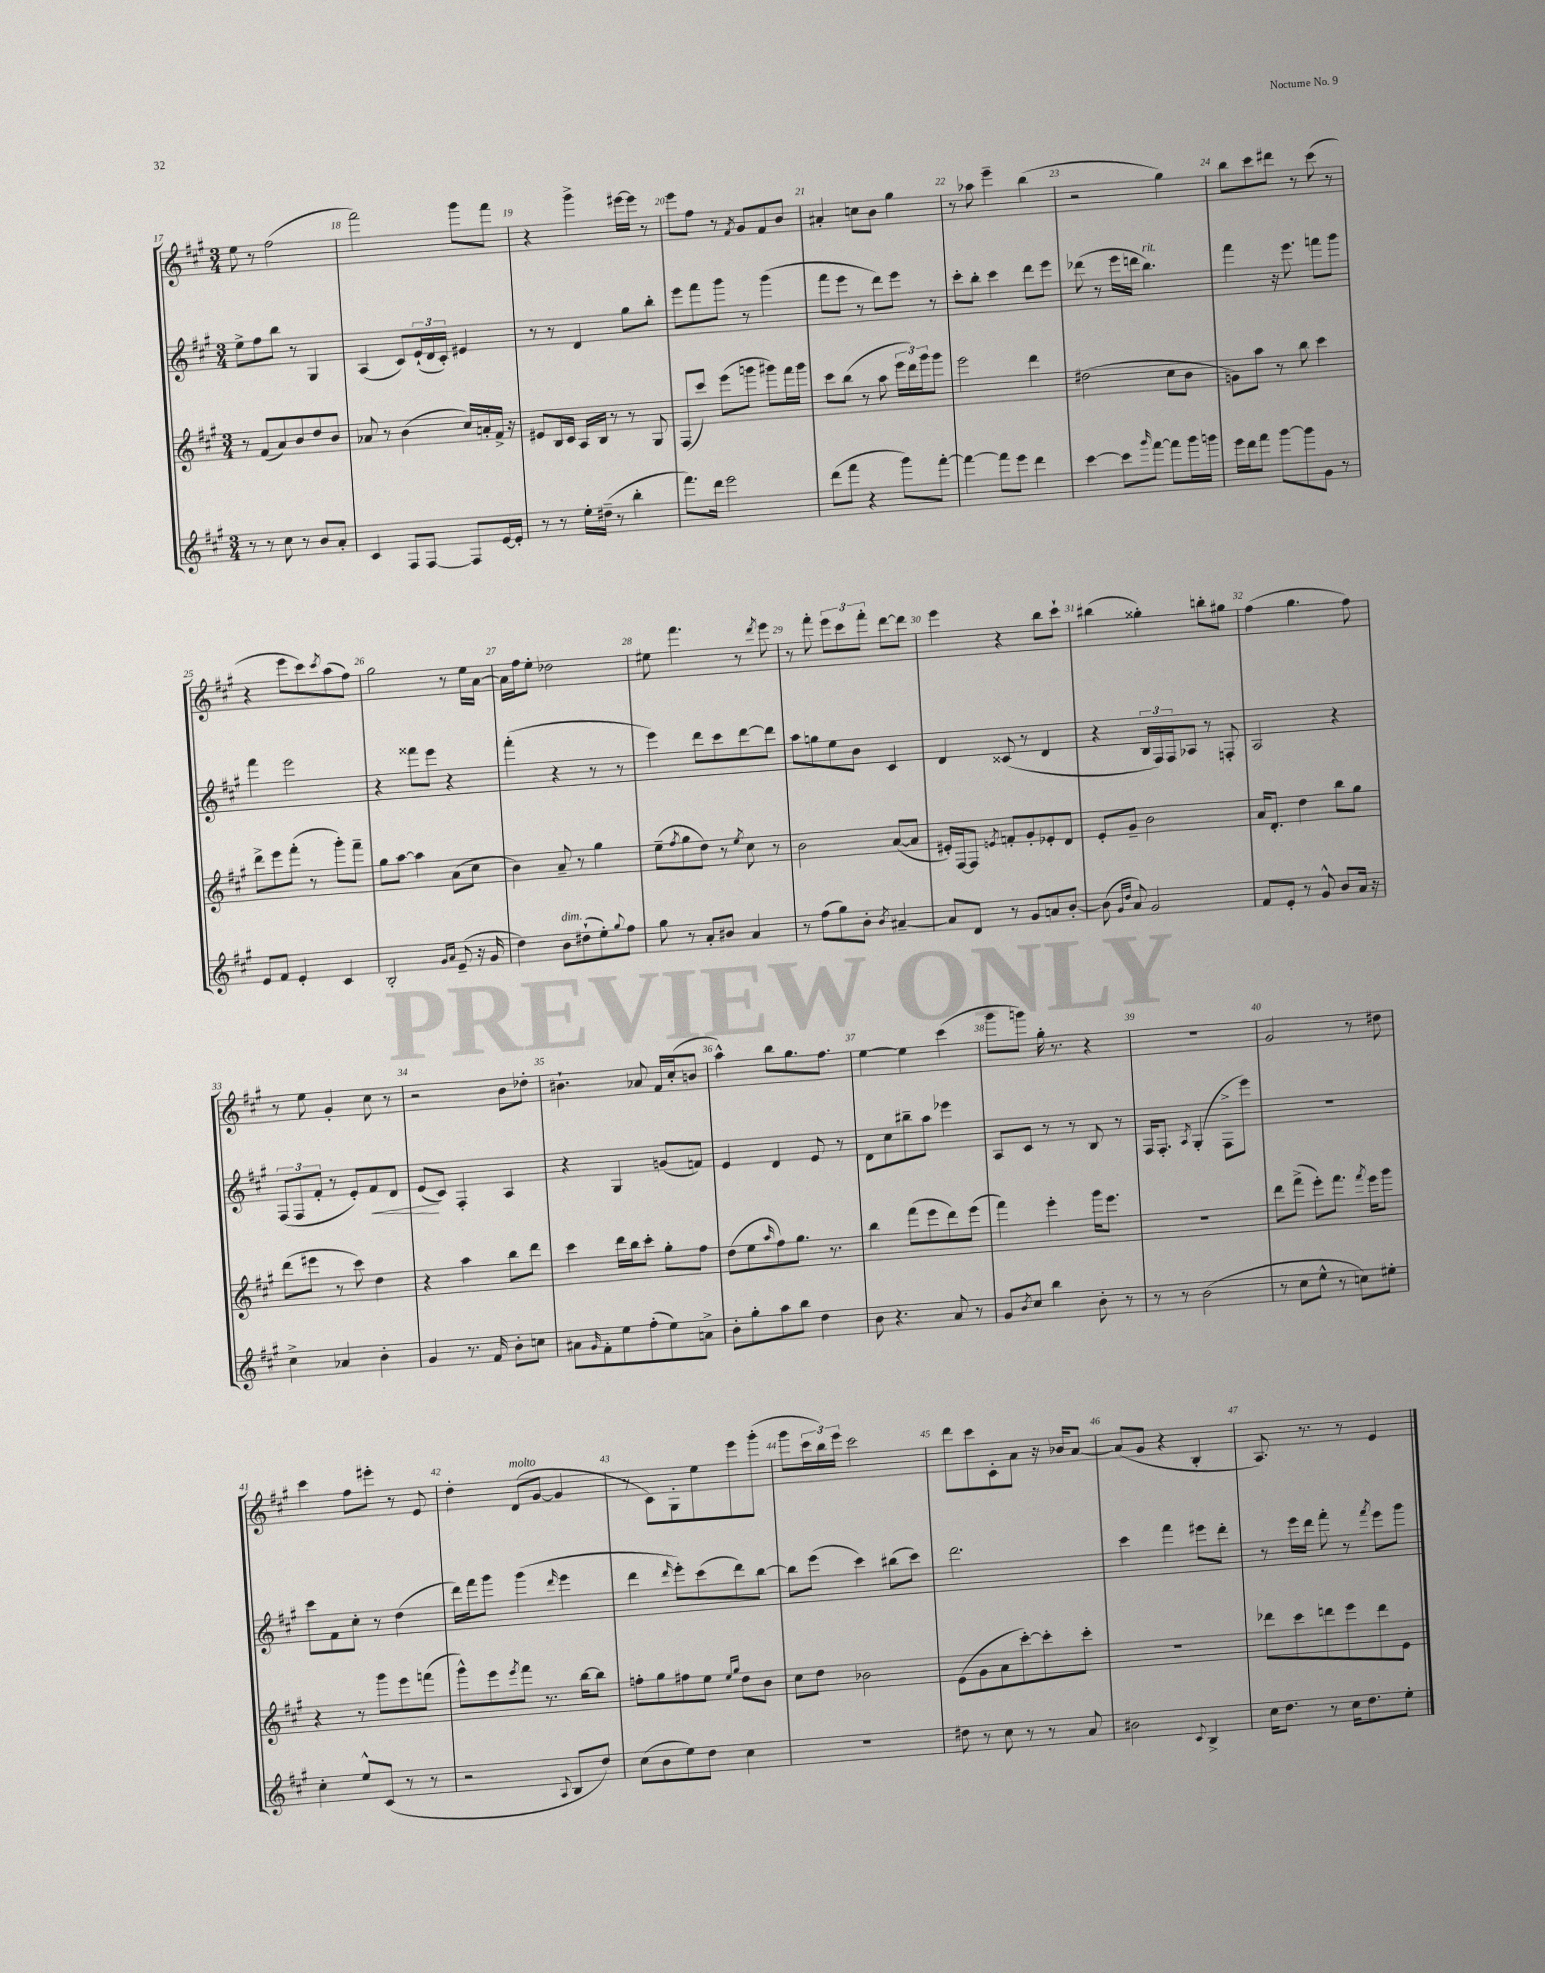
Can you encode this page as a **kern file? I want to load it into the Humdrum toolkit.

**kern	**kern	**kern	**dynam	**kern
*part4	*part3	*part2	*part2	*part1
*staff4	*staff3	*staff2	*staff2	*staff1
*clefG2	*clefG2	*clefG2	*	*clefG2
*k[f#c#g#]	*k[f#c#g#]	*k[f#c#g#]	*	*k[f#c#g#]
*M3/4	*M3/4	*M3/4	*	*M3/4
=17	=17	=17	=17	=17
8r	8r	8ee^\L	.	8ee\
8r	(8f#/L	8ff#\	.	8r
8cc#\	8a/)	8bb\J	.	(2ff#\
8r	8b/	8r	.	.
8b/L	8dd/	4G#/	.	.
8a'/J	8b/J	.	.	.
=18	=18	=18	=18	=18
4c#/	8a-X/	(4A/	.	2fff#\)
.	8r	.	.	.
8F#/L	(4b\	8c#/L)	.	.
[8F#/J	.	(24e`/L	.	.
.	.	24d/	.	.
.	.	24c#'/JJ)	.	.
8F#/L]	16cc#/LL)	4e#X/	.	8ggg#\L
.	16an'/	.	.	.
[16e/L	16f#^/JJ	.	.	8fff#\J
16e'/JJ]	16r	.	.	.
=19	=19	=19	=19	=19
8r	8e#X/L	8r	.	4r
8r	16B/L	8r	.	.
.	16c#/JJ	.	.	.
16ee'\LL	16A/LL	4d/	.	4ggg#^\
(16dd#X~\JJ	16B/JJ	.	.	.
8r	8r	.	.	.
4bb'\	8r	8gg#\L	.	[16eee#X\LL
.	.	.	.	16eee#\JJ]
.	8G#/	8bb'\J	.	8r
=20	=20	=20	=20	=20
8.fff#\L)	(8F#/L	8eee\L	.	8eee\L
.	8ccc#/J)	8fff#\	.	8ff#\J
16ddd\Jk	.	.	.	.
2eee\	(8eee\L	8ggg#\J	.	8r
.	.	.	.	8qf#/
.	8gggn\J	8r	.	8g#/L
.	8ggg#X\L)	(4ggg#\	.	8f#/
.	16fff#\L	.	.	8b/J
.	16ggg#\JJ	.	.	.
=21	=21	=21	=21	=21
(8ddd\L	8ccc#\L	8fff#\L	.	4a#X'/
8fff#\J	(8bb\J	8eee\J	.	.
4r	8r	8r	.	8ccn\L
.	8aa\	8ddd\L)	.	8b\J
8ggg#\L)	24eee\LL	8eee\J	.	4gg#\
.	24ddd\)	.	.	.
.	24ggg#\J	.	.	.
[8fff#'\J	8ggg#\J	8r	.	.
=22	=22	=22	=22	=22
4fff#\_	2eee\	8ccc#'\L	.	8r
.	.	8bb'\J	.	8aa-X\
8fff#\L]	.	4ccc#\	.	4eee~\
8eee\J	.	.	.	.
4ddd\	4ddd\	8ddd\L	.	(4bb\
.	.	8eee\J	.	.
=23	=23	=23	=23	=23
[4ccc#\	(2dd#X\	(8ddd-X\	.	2r
.	.	8r	.	.
8ccc#\L]	.	16eee\LL	.	.
.	.	16dddn\JJ	.	.
16qqggg#/	.	.	.	.
!	!	!LO:TX:a:i:t=rit.	!	!
[8fff#\J	.	4.bb\)	.	.
8fff#\L]	8cc#\L	.	.	4gg#\)
16ggg#\L	8b\J	.	.	.
16gggn\JJ	.	.	.	.
=24	=24	=24	=24	=24
16eee\LL	8gn\L)	4fff#\	.	8bb\L
16ddd\J	.	.	.	.
8fff#\J	8aa\J	.	.	8ccc#\
[8ggg#\L	8r	16r	.	8ddd#X\J
.	.	8.eee\	.	.
8ggg#\]	8bb\	.	.	8r
8g#\J	4ccc#\	8fffn\L	.	(8ccc#\
8r	.	8ggg#\J	.	8r
!!LO:LB:g=z
=25	=25	=25	=25	=25
8e/L	8ddd^\L	4fff#\	.	4r
8f#/J	8eee\	.	.	.
4e'/	(8fff#'\J	2eee\	.	8eee\L
.	8r	.	.	8ccc#\)
.	.	.	.	8qccc#/
4c#/	8ggg#'\L)	.	.	(8aa\
.	8fff#~\J	.	.	8ff#\J)
=26	=26	=26	=26	=26
2B'/	8gg#\L	4r	.	2gg#\
.	[8aa\J	.	.	.
.	4aa\]	8fff##X\L	.	.
.	.	8eee\J	.	.
16qqg#/LL	.	.	.	.
16qqa/JJ	.	.	.	.
(8e~/	(8a\L	4r	.	8r
16r	8cc#\J	.	.	16ee\LL
16g#/	.	.	.	[16a\JJ
=27	=27	=27	=27	=27
4dd\)	4b\)	(4fff#'\	.	16a\LL]
.	.	.	.	16ff#\J
.	.	.	.	8ee'\J
!LO:TX:a:i:t=dim.	!	!	!	!
8b\L	8a~/	4r	.	2dd-X\
(8dd#X`\	8r	.	.	.
8ee'\)	4gg#\	8r	.	.
8qqgg#/	.	.	.	.
8ff#\J	.	8r	.	.
=28	=28	=28	=28	=28
8gg#\	(8ee~\L	4eee\)	.	8ee#X\
.	8qff#/	.	.	.
8r	8gg#\	.	.	4.fff#\
8a'/L	8dd\J)	8ddd\L	.	.
8b#X/J	8r	8ccc#\	.	.
.	8qee/	.	.	.
4a/	8cc#\	[8ddd\	.	8r
.	.	.	.	8qddd/
.	8r	8ddd\J]	.	8eee\
=29	=29	=29	=29	=29
8r	2b\	8aa\L	.	8r
(8ff#\L	.	8ggn\	.	8fff#'\
8gg#\)	.	8ee\	.	12eee\L
.	.	.	.	12ccc#\
8b'\J	.	8b\J	.	.
.	.	.	.	12fff#'\J
8qb/	.	.	.	.
[4a#X~/	([8a/L	4c#/	.	[8ddd\L
.	8a/J]	.	.	8ddd\J]
=30	=30	=30	=30	=30
8a#/L]	16e#X'/LL)	4d/	.	4eee\
.	[16F#/J	.	.	.
8d/J	8F#/J]	.	.	.
.	8qen/	.	.	.
8r	8fn'/L	(8c##X/	.	4r
8g#/L	8g#'/	8r	.	.
8an/	8e-X'/	4d/	.	8bb\L
[8b'/J	8d/J	.	.	8ccc#`\J
=31	=31	=31	=31	=31
(8b\]	8e'/L	4r	.	(4bb#X\
16qqg#/LL	.	.	.	.
16qqdd/JJ	.	.	.	.
8a/)	8g#~/J	.	.	.
2g#/	2b\	24B/LL	.	4gg##X'\)
.	.	24F#/)	.	.
.	.	24F#/J	.	.
.	.	8A-X/J	.	.
.	.	8r	.	8bbn'\L
.	.	8Fn'/	.	8gg#X\J
=32	=32	=32	=32	=32
8f#/L	16a/KL	2A/	.	(4ff#\
.	8.d'/J	.	.	.
8e'/J	.	.	.	.
8r	4dd\	.	.	4.gg#\
8g#^^/	.	.	.	.
8b/L	8bb\L	4r	.	.
16a/Jk	8gg#\J	.	.	8ff#\)
16r	.	.	.	.
!!LO:LB:g=z
=33	=33	=33	=33	=33
4cc#^\	(8ddd\L	(12F#/L	.	8r
.	.	12F#/	.	.
.	8eee#X\J	.	.	8ee\
.	.	12f#'/J	.	.
4a-X/	8r	8r	.	4g#'/
.	8ccc#\)	8e'/L)	.	.
!	!	!	!LO:HP:b	!
4b'\	4dd\	8f#/	<	8cc#\
.	.	8d/J	.	8r
=34	=34	=34	=34	=34
4g#/	4r	(8e/L	.	2r
.	.	8c#/J)	[	.
8.r	4aa\	4F#'/	.	.
16f#/	.	.	.	.
8b'\L	8bb\L	4A/	.	8b\L
8ccn\J	8ddd\J	.	.	8dd-X'\J
=35	=35	=35	=35	=35
8a#X\L	4ccc#\	4r	.	4.b#X`\
16qqg#/	.	.	.	.
8f#'\	.	.	.	.
8ee\	16ddd\LL	4G#/	.	.
.	16bb\J	.	.	.
(8ff#'\	8ccc#'\J	.	.	8a-X/
8ee\)	8gg#'\L	(8gn/L	.	16f#/LL
.	.	.	.	(16cc#'/J
8an^\J	8ff#\J	8fn/J)	.	8bn/J
=36	=36	=36	=36	=36
8b'\L	(8dd\L	4e/	.	4aa^^\)
8gg#'\	8ee\	.	.	.
.	16qqaa/	.	.	.
8aa\	8ff#\)	4d/	.	8bb\L
8bb\J	8.gg#\J	.	.	8.gg#\
4dd\	.	8e/	.	.
.	8.r	.	.	8.ff#\J
.	.	8r	.	.
=37	=37	=37	=37	=37
8b\	4bb\	8d\L	.	[4ee\
4.r	.	8cc#\	.	.
.	(8fff#\L	8bb#X~\	.	4ee\]
.	8eee\	8aa\J	.	.
8a/	8ddd\)	4eee-X\	.	(4ccc#\
8r	(8eee\J	.	.	.
=38	=38	=38	=38	=38
8g#/L	4fff#\)	8A/L	.	8ggg#\L
8qb/	.	.	.	.
8cc#/J	.	8c#/J	.	8gggn\J)
4bb\	4eee'\	8r	.	16gg#'\
.	.	.	.	8.r
.	.	8r	.	.
8b'\	16ggg#\KL	8B/	.	4r
.	8.eee\J	.	.	.
8r	.	8r	.	.
=39	=39	=39	=39	=39
8r	2.r	16F#/KL	.	2.r
.	.	8.F#'/J	.	.
8r	.	.	.	.
.	.	8qA/	.	.
(2b\	.	(4G#'/	.	.
.	.	8F#^\L	.	.
.	.	8eee\J)	.	.
=40	=40	=40	=40	=40
8r	8ddd\L	2.r	.	2g#/
8cc#\L	(8fff#^\J	.	.	.
8ee^^\J	8eee'\L)	.	.	.
8r	8.fff#\J	.	.	.
8ccn\L)	.	.	.	8r
.	8qfff#/	.	.	.
.	16eee\KL	.	.	.
8ee#X'\J	8ggg#\J	.	.	8dd#X\
!!LO:LB:g=z
=41	=41	=41	=41	=41
4cc#'\	4r	8ccc#\L	.	4ccc#\
.	.	8f#\	.	.
8ee^^/L	8r	8cc#'\J	.	8ff#\L
(8c#/J	8ggg#\L	8r	.	8eee#X'\J
8r	8eee\	(4dd\	.	8r
8r	(8fffn\J	.	.	8e/
=42	=42	=42	=42	=42
2r	8ggg#^^\L)	16ddd\LL)	.	4dd'\
.	.	16fff#\J	.	.
.	8eee\	8ggg#\J	.	.
.	8qeee/	.	.	.
!	!	!	!	!LO:TX:a:i:t=molto
.	8fff#\J	(4ggg#\	.	(8d/L
.	8.r	.	.	[8g#/J
8qqA/	.	16qqddd/	.	.
8B/L	.	4eee\	.	4g#/]
.	[16bb\KL	.	.	.
8dd/J)	8bb\J]	.	.	.
=43	=43	=43	=43	=43
(8cc#\L	8ffn'\L	4ddd\	.	8r
8b\	8gg#\	.	.	8c#\L)
.	.	16qqddd/	.	.
8ee\)	8ff#X\	8eee'\L)	.	8G#'\
8dd\J	8ee\J	(8ccc#\	.	8ee\
.	16qqee/LL	.	.	.
.	16qqgg#/JJ	.	.	.
4cc#\	8dd\L	8ddd\)	.	8eee\
.	8b\J	[8bb\J	.	(8ggg#'\J
=44	=44	=44	=44	=44
2.r	8cc#\L	8bb\L]	.	8ggg#\L
.	8dd\J	(8eee\J	.	24ccc#\L
.	.	.	.	24bb\)
.	.	.	.	24eee\JJ
.	2b-X\	4ccc#\)	.	2ccc#\
.	.	(8bb#X\L	.	.
.	.	8ccc#\J)	.	.
=45	=45	=45	=45	=45
8dd#X\	(8e\L	2.ddd\	.	8ddd\L
8r	8g#\	.	.	8ccc#\
8cc#\	8a\	.	.	8c#'\
8r	[8ccc#'\)	.	.	8a\J
8r	8ccc#'\]	.	.	16r
.	.	.	.	16b-X/KL
8a/	8ccc#'\J	.	.	[8a/J
=46	=46	=46	=46	=46
2b#X\	2.r	4ccc#\	.	(8a/L]
.	.	.	.	8g#/J
.	.	4fff#\	.	4r
8qqc#/	.	.	.	.
4B^/	.	8eee#X\L	.	4B'/
.	.	8ddd'\J	.	.
=47	=47	=47	=47	=47
16cc#\KL	8ddd-X\L	8r	.	8.A/)
8.dd\J	.	.	.	.
.	8ccc#\	16eee\LL	.	.
.	.	16ddd\JJ	.	8.r
8r	8dddn\	8fff#'\	.	.
16cc#\KL	8eee\	8r	.	8r
8.dd\	.	.	.	.
.	.	8qfff#/	.	.
.	8ddd\	8eee\L	.	4e/
8ee'\J	8e\J	8ggg#\J	.	.
==	==	==	==	==
*-	*-	*-	*-	*-
